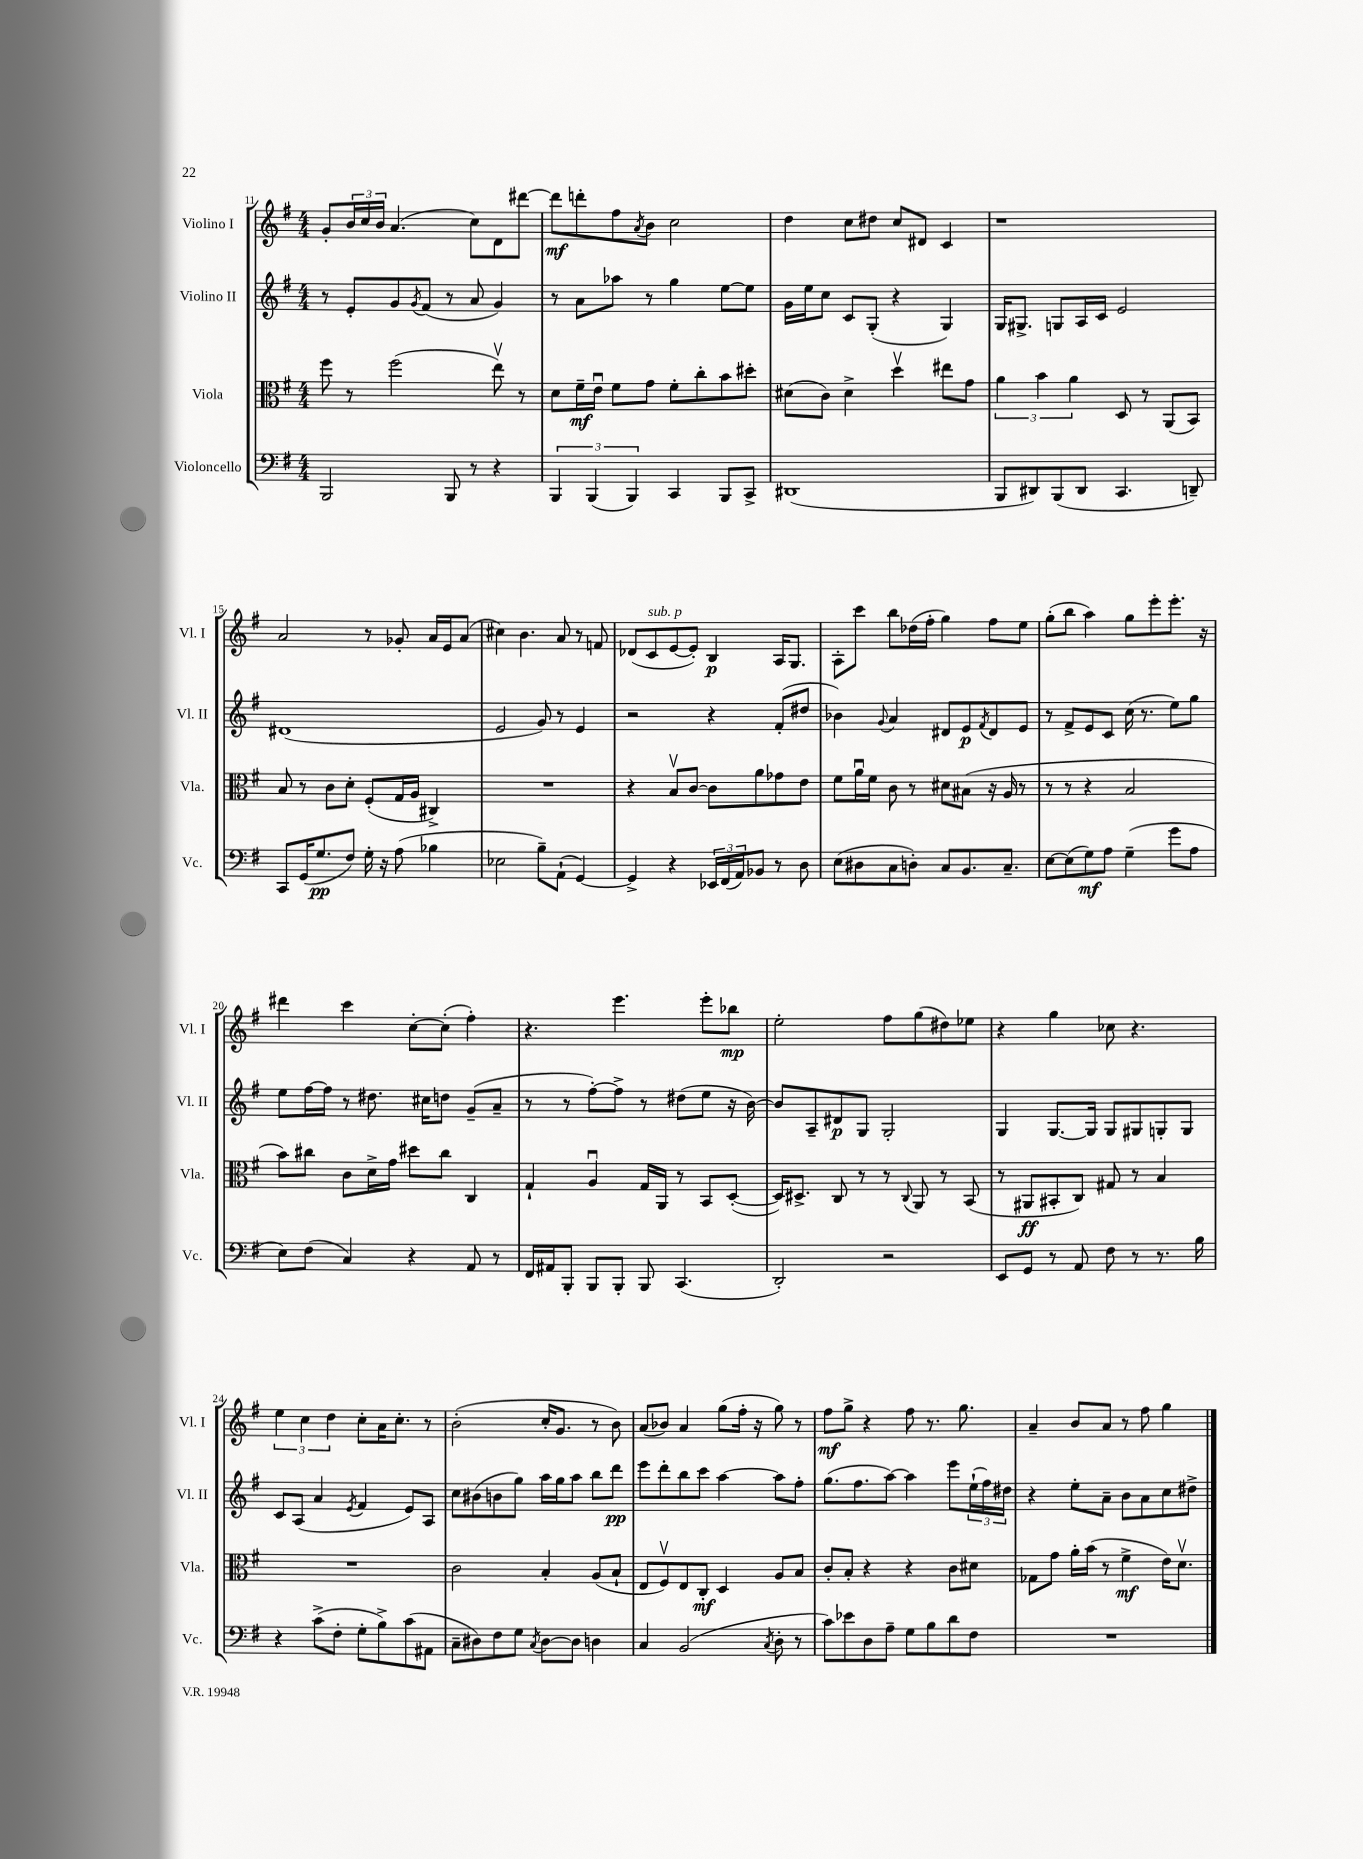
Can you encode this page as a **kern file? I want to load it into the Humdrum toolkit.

**kern	**kern	**kern	**kern
*staff4	*staff3	*staff2	*staff1
*clefF4	*clefC3	*clefG2	*clefG2
*k[f#]	*k[f#]	*k[f#]	*k[f#]
*M4/4	*M4/4	*M4/4	*M4/4
2BBB	8ff#	8r	8g'
.	8r	8e'	24b
.	.	.	24cc
.	.	.	24b
.	(2ff#	8g	(4.a
.	.	8qg	.
.	.	(8f#	.
8BBB	.	8r	.
8r	.	8a	8cc)
4r	8eev)	4g)	8d
.	8r	.	[8ddd#
=	=	=	=
6BBB	8d	8r	8ddd#]
.	16f#~	8a	8ddd'
(6BBB	.	.	.
.	16eu	.	.
.	8f#	8aa-	8ff#
6BBB)	.	.	.
.	.	.	8qa
.	8g	8r	8b
4CC	8f#'	4gg	2cc
.	8cc'	.	.
8BBB	8b	[8ee	.
8CC^	8dd#'	8ee]	.
=	=	=	=
(1DD#	(8d#	16g	4dd
.	.	16ee	.
.	8c)	8cc	.
.	4d#^	8c	8cc
.	.	(8G'	8dd#
.	4ddv	4r	8cc
.	.	.	8d#
.	8ee#	4G)	4c
.	8g	.	.
=	=	=	=
8BBB	6a	16G	1r
.	.	8.G#^	.
8DD#)	.	.	.
.	6b	.	.
(8BBB	.	8G	.
.	6a	.	.
8DD#	.	16A	.
.	.	16c	.
4.CC	8D	2e	.
.	8r	.	.
.	(8AA	.	.
8DD~)	8BB)	.	.
=	=	=	=
8CC	8B	(1d#	2a
(16GG	8r	.	.
8.G	.	.	.
.	8c	.	.
8F#)	8d'	.	.
16G'	(8F#'	.	8r
16r	.	.	.
(8A	16G	.	8g-'
.	16A	.	.
4B-	4C#^)	.	16a
.	.	.	16e
.	.	.	(8a
=	=	=	=
2E-	1r	2e	4cc#)
.	.	.	4.b
8B~)	.	8g)	.
(8AA`	.	8r	8a
[4GG)	.	4e	8r
.	.	.	8f
=	=	=	=
4GG^]	4r	2r	(8d-
.	.	.	8c
4r	8Bv	.	[8e
.	[8c	.	8e'])
24EE-	8c]	4r	4B
(24FF#	.	.	.
24AA)	.	.	.
8BB-	8a	.	.
8r	8g-	(8f#'	16A
.	.	.	8.G
8D	8e	8dd#	.
=	=	=	=
(8E	8f#	4b-)	8A'
8D#	16au	.	8ccc
.	16f#	.	.
.	.	8qqg	.
8C	8c	4a	8bb
8D')	8r	.	(16dd-
.	.	.	16ff#'
8C	8d#	8d#	4gg)
8.BB	(8B#	8e	.
.	.	8qf#	.
.	16r	8d#	8ff#
8.C~	16A	.	.
.	8r	8e	8ee
=	=	=	=
[8E	8r	8r	(8gg'
(8E]	8r	8f#^	8bb
8G)	4r	8e	4aa)
8A	.	8c	.
(4G~	2B	(16cc	8gg
.	.	8.r	.
.	.	.	8eee'
8g	.	8ee)	8.eee'
8A	.	8gg	.
.	.	.	16r
=	=	=	=
8E)	8b)	8ee	4ddd#
(8F#	8cc#	[16ff#	.
.	.	16ff#]	.
4C)	8c	8r	4ccc
.	16d^	8.dd#	.
.	16g	.	.
4r	8dd#	.	[8cc'
.	.	16cc#	.
.	8cc#	8dd	(8cc']
8AA	4C	(8g~	4ff#')
8r	.	8a~	.
=	=	=	=
16FF#	4G`	8r	4.r
16AA#	.	.	.
8BBB'	.	8r	.
8BBB	4Au	[8ff#')	.
8BBB'	.	8ff#^]	4.eee
8BBB	16G	8r	.
.	16AA	.	.
(4.CC	8r	(8dd#	.
.	8BB	8ee	8eee'
.	([8D'	16r	8bb-
.	.	[16b)	.
=	=	=	=
2DD')	16D])	8b]	2ee'
.	8.D#^	.	.
.	.	8A~	.
.	8C	8d#	.
.	8r	8G	.
2r	8r	2G'	8ff#
.	8qqC	.	.
.	8AA	.	(8gg
.	8r	.	8dd#)
.	(8BB	.	8ee-
=	=	=	=
8EE	8r	4G	4r
8GG	8AA#	.	.
8r	8BB#'	[8.G	4gg
8AA	8C)	.	.
.	.	16G]	.
8F#	8G#	8G	8cc-
8r	8r	8G#	4.r
8.r	4B	8G'	.
.	.	8G	.
16B	.	.	.
=	=	=	=
4r	1r	8c	6ee
.	.	(8A	.
.	.	.	6cc
(8c^	.	4a	.
.	.	.	6dd
8F#'	.	.	.
.	.	8qe	.
8G'	.	4f#	8cc'
8B^)	.	.	16a
.	.	.	8.cc'
(8c	.	8e)	.
8AA#	.	8A	8r
=	=	=	=
8C~	2c	8cc	(2b'
8D#)	.	(8b#	.
8F#	.	8b	.
8G	.	8gg)	.
8qC	.	.	.
[8D#	4B'	16aa	16cc'
.	.	16gg	8.g
8D#]	.	8aa	.
4D	(8A	8bb	8r
.	8B`	8ddd	8b)
=	=	=	=
4C	8E	8eee	(8a
.	8F#v)	8ddd'	8b-)
(2BB	8E	8bb	4a
.	8C'	8ccc	.
.	4D	[4aa	(8gg
.	.	.	16ff#'
.	.	.	16r
8qC	.	.	.
8D'	8A	8aa]	8gg)
8r	8B	8ff#'	8r
=	=	=	=
8c)	8c'	(8.gg	8ff#
8e-	8B'	.	8gg^
.	.	8.ff#	.
8D	4r	.	4r
8A~	.	[8aa)	.
8G	4r	4aa]	8ff#
8B	.	.	8.r
8d	8c	8eee	.
.	.	.	8.gg
8F#	8d#	(24ee`	.
.	.	24ff#)	.
.	.	24dd#	.
=	=	=	=
1r	8G-	4r	4a~
.	8g	.	.
.	16a'	8ee'	8b
.	(16b	.	.
.	8r	8a~	8a
.	4f#^	8b	8r
.	.	8a	8ff#
.	16e)	8cc	4gg
.	8.dv	.	.
.	.	8dd#^	.
==	==	==	==
*-	*-	*-	*-
